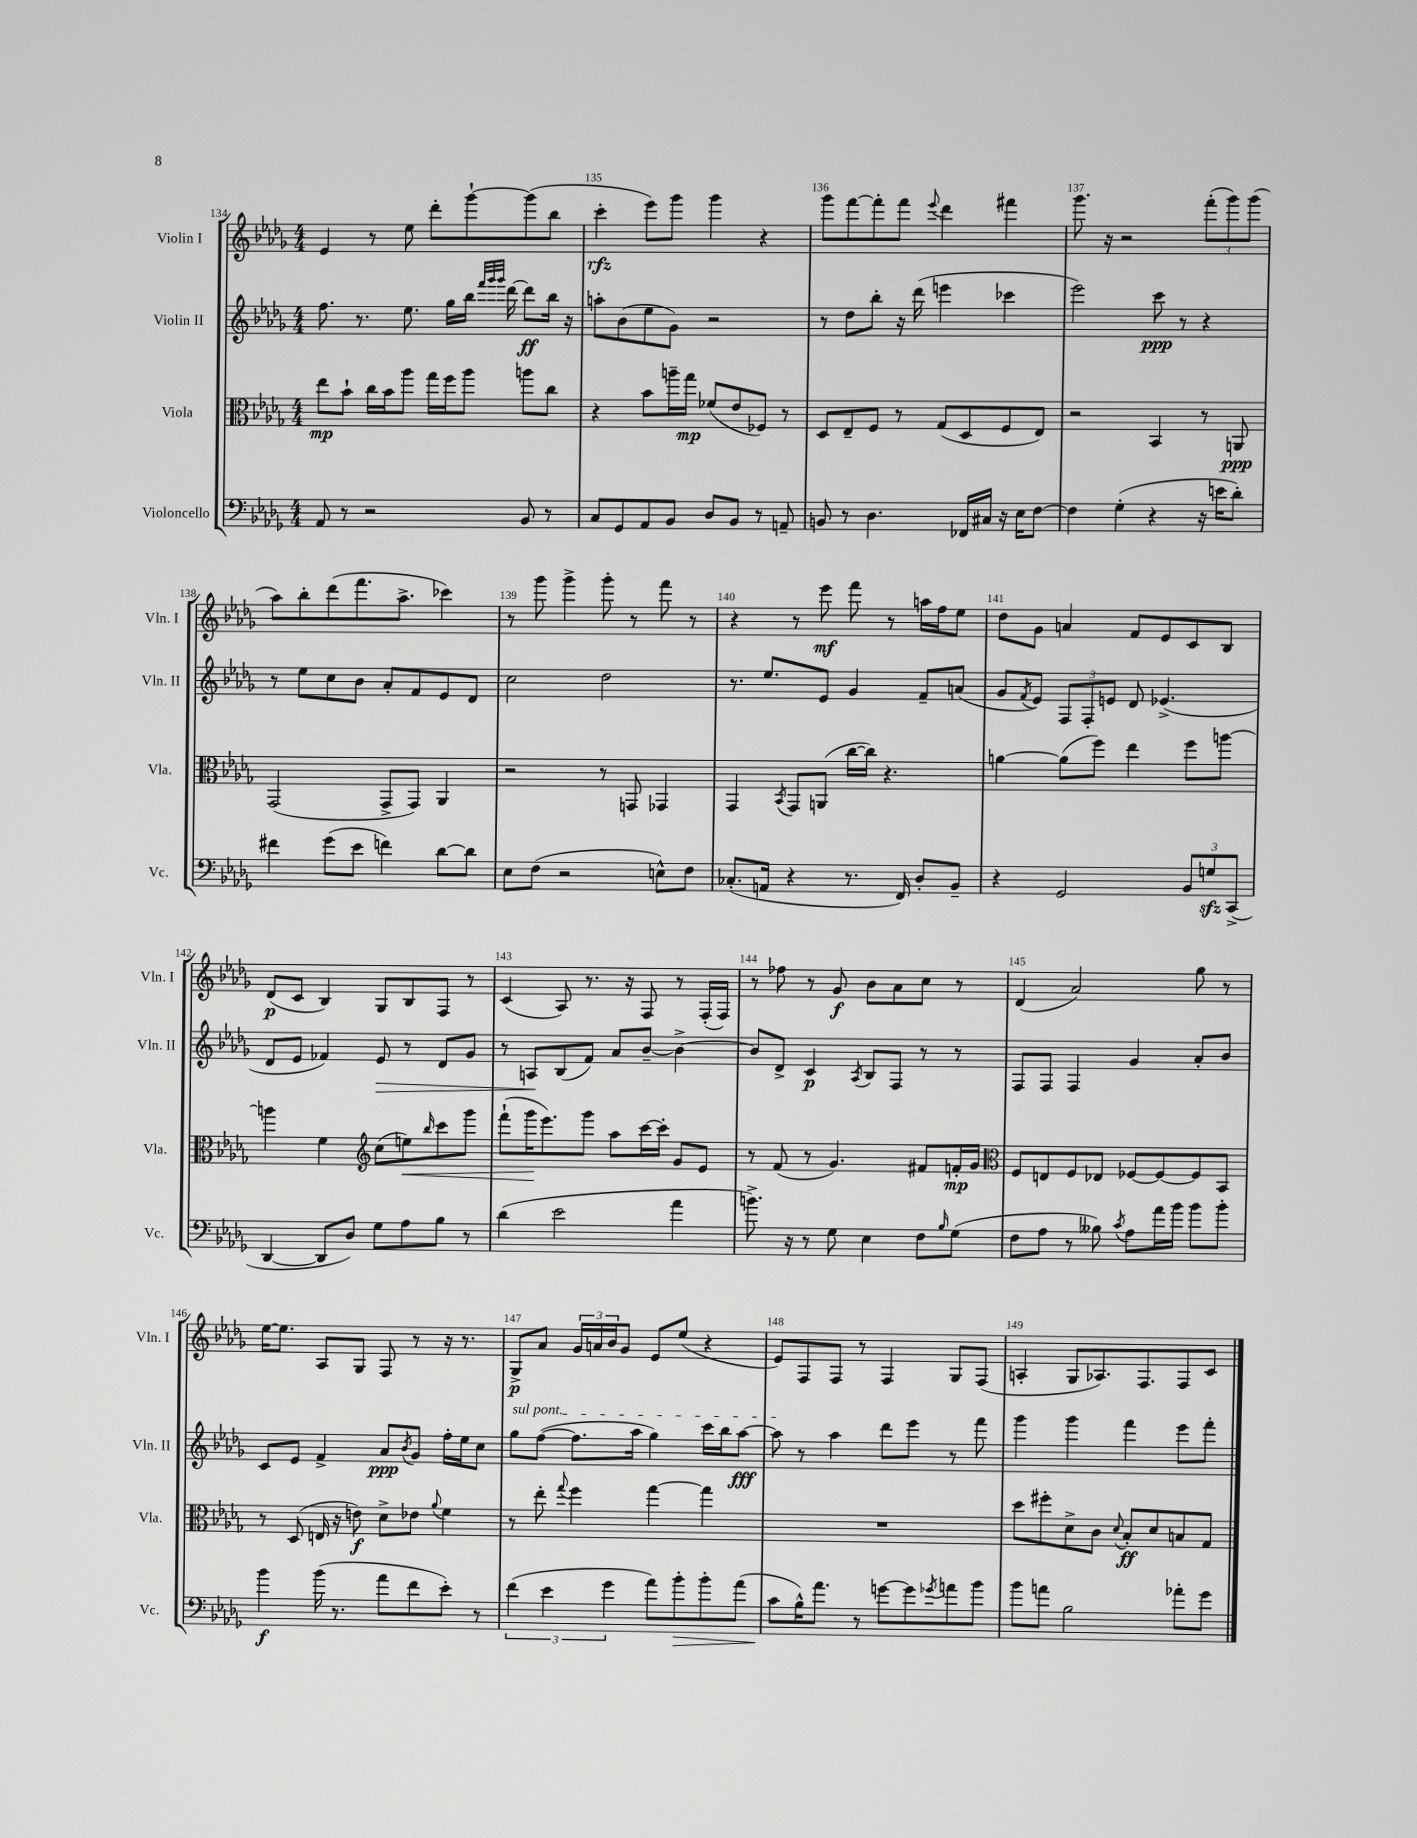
<<
\new StaffGroup <<
\new Staff = "s0" \with { instrumentName = "Violin I" shortInstrumentName = "Vln. I" } {
    \clef treble \key des \major \numericTimeSignature \time 4/4
    ees'4 r8 ees''8 des'''8-. ges'''8~-! ges'''8( bes''8 |
    c'''4-.\rfz ees'''8) ges'''8 ges'''4 r4 |
    ges'''8 f'''8~ f'''8-. f'''8 \appoggiatura { ees'''8 } des'''4 fis'''4 |
    ges'''8. r16 r2 \tuplet 3/2 { f'''8-.( ges'''8) ges'''8( } |
    aes''8) bes''8-. des'''8( f'''8. aes''8.-> ces'''4) |
    r8 ges'''8 ges'''4-> ges'''8-. r8 f'''8 r8 |
    r4 r8 ees'''8\mf f'''8 r8 a''16 f''16 ees''8 |
    des''8 ges'8 a'4 f'8 ees'8 c'8 bes8 |
    des'8\p( c'8 bes4) ges8 bes8 f8 r8 |
    c'4( aes8) r8. r16 f8 r8 f16-.( f16) |
    r8 fes''8 r8 ges'8\f bes'8 aes'8 c''8 r8 |
    des'4( aes'2) ges''8 r8 |
    ees''16~ ees''8. aes8 ges8 f8 r8 r16 r8. |
    ges8->\p aes'8 \tuplet 3/2 { ges'16 a'16 bes'16 } ges'8 ees'8 ees''8( r4 |
    ees'8) f8 f8 r8 f4 ges8 f8( |
    a4-. ges8 aes8.) f8. f8 c'8 \bar "|." |
}
\new Staff = "s1" \with { instrumentName = "Violin II" shortInstrumentName = "Vln. II" } {
    \clef treble \key des \major \numericTimeSignature \time 4/4
    f''8. r8. ees''8. ges''16 bes''16 \grace { f'''32 ges'''32 ges'''32 } des'''16~ des'''8\ff bes''16 r16 |
    a''8-. bes'8( ees''8 ges'8) r2 |
    r8 des''8 bes''8-. r16 des'''16( e'''4 ces'''4 |
    ees'''2) c'''8\ppp r8 r4 |
    r8 ees''8 c''8 bes'8 aes'8-. f'8 ees'8 des'8 |
    c''2 des''2 |
    r8. ees''8. ees'8 ges'4 f'8-- a'8( |
    ges'8 \acciaccatura { f'8 } ees'8) \tuplet 3/2 { f8 f8-. e'8 } des'8 ees'4.->( |
    des'8 ees'8 fes'4) ees'8\> r8 des'8 ges'8 |
    r8 a8\! bes8( f'8) aes'8 bes'8~-- bes'4~-> |
    bes'8 des'8-> c'4\p \acciaccatura { aes8 } bes8 f8 r8 r8 |
    f8 f8 f4 ges'4 aes'8-. bes'8 |
    c'8 ees'8 f'4-> aes'8\ppp \acciaccatura { bes'8 } ges'8 f''16-. ees''16 c''8 |
    \once \override TextSpanner.bound-details.left.text = \markup { \italic "sul pont." } ges''8\startTextSpan f''8~( f''8. aes''16 ges''4) c'''16 bes''16 aes''8~\fff |
    aes''8\stopTextSpan r8 aes''4 des'''8 ees'''8 r8 f'''8 |
    ges'''4 ges'''4 f'''4 ees'''8 f'''8-. \bar "|." |
}
\new Staff = "s2" \with { instrumentName = "Viola" shortInstrumentName = "Vla." } {
    \clef alto \key des \major \numericTimeSignature \time 4/4
    ees''8\mp bes'8-! c''16 bes'16 aes''8 ges''16 f''16 aes''8 a''8 c''8 |
    r4 bes'8 a''16-- ges''16\mp fes'8( ees'8 fes8) r8 |
    des8 ees8-- f8 r8 ges8( des8 f8 ees8) |
    r2 bes,4 r8 a,8\ppp |
    ges,2( ges,8-> ges,8) aes,4 |
    r2 r8 g,8 ges,4 |
    ges,4 \acciaccatura { bes,8 } ges,8 a,8( c''16~ c''16) r4. |
    a'4~ a'8( f''8) ees''4 f''8 a''8~ |
    a''4 f'4 \clef treble c''8( e''8\<) \grace { bes''16 } c'''8 ges'''8 |
    f'''8-!( ges'''16\! ees'''8.) ges'''8 aes''8 c'''16~ c'''16-. ges'8 ees'8 |
    r8 f'8( r8 ges'4.) fis'8 f'16-.\mp ges'16 |
    \clef alto f8 e8 f8 ees8 fes8~ fes8~ fes8 bes,8 |
    r8 des8( e16 r16 e'8\f) des'8-> ees'8 \appoggiatura { aes'8 } f'4 |
    r8 ees''8-. \appoggiatura { ges''8 } f''4 ges''4~ ges''4 |
    R1 |
    des''8 fis''8-. des'8-> c'8 \appoggiatura { des'8 } bes8-.\ff des'8 b8 ges8 \bar "|." |
}
\new Staff = "s3" \with { instrumentName = "Violoncello" shortInstrumentName = "Vc." } {
    \clef bass \key des \major \numericTimeSignature \time 4/4
    aes,8 r8 r2 bes,8 r8 |
    c8 ges,8 aes,8 bes,8 des8 bes,8 r8 a,8-- |
    b,8 r8 des4. fes,16 cis16 r16 ees16 f8~ |
    f4 ges4-.( r4 r16 e'16 des'8-.) |
    fis'4 ges'8( ees'8 f'4) des'8~ des'8 |
    ees8 f8( r2 e8-^) f8 |
    ces8.-.( a,16 r4 r8. f,16) des8-. bes,8-- |
    r4 ges,2 \tuplet 3/2 { bes,8 g8\sfz c,8->( } |
    des,4~ des,8 des8) ges8 aes8 bes8 r8 |
    des'4( ees'2 aes'4 |
    b'8.->) r16 r8 ges8 ees4 f8 \grace { bes16 } ges8( |
    f8 aes8 r8 beses8) \acciaccatura { c'8 } aes8 aes'16 bes'16 bes'8 bes'8-. |
    bes'4\f bes'16( r8. aes'8 f'8 ees'8-.) r8 |
    \tuplet 3/2 { f'4( ees'4 ges'4 } aes'8) bes'8-.\> bes'8-. aes'8( |
    c'8\! bes16-^) aes'8. r8 g'8~ g'8 \acciaccatura { ges'8 } a'8 bes'8 |
    bes'8 a'8 bes2 aes'8-. ges'8 \bar "|." |
}
>>
>>
\layout { \context { \Score currentBarNumber = #134 \override BarNumber.break-visibility = ##(#f #t #t) barNumberVisibility = #all-bar-numbers-visible } }
